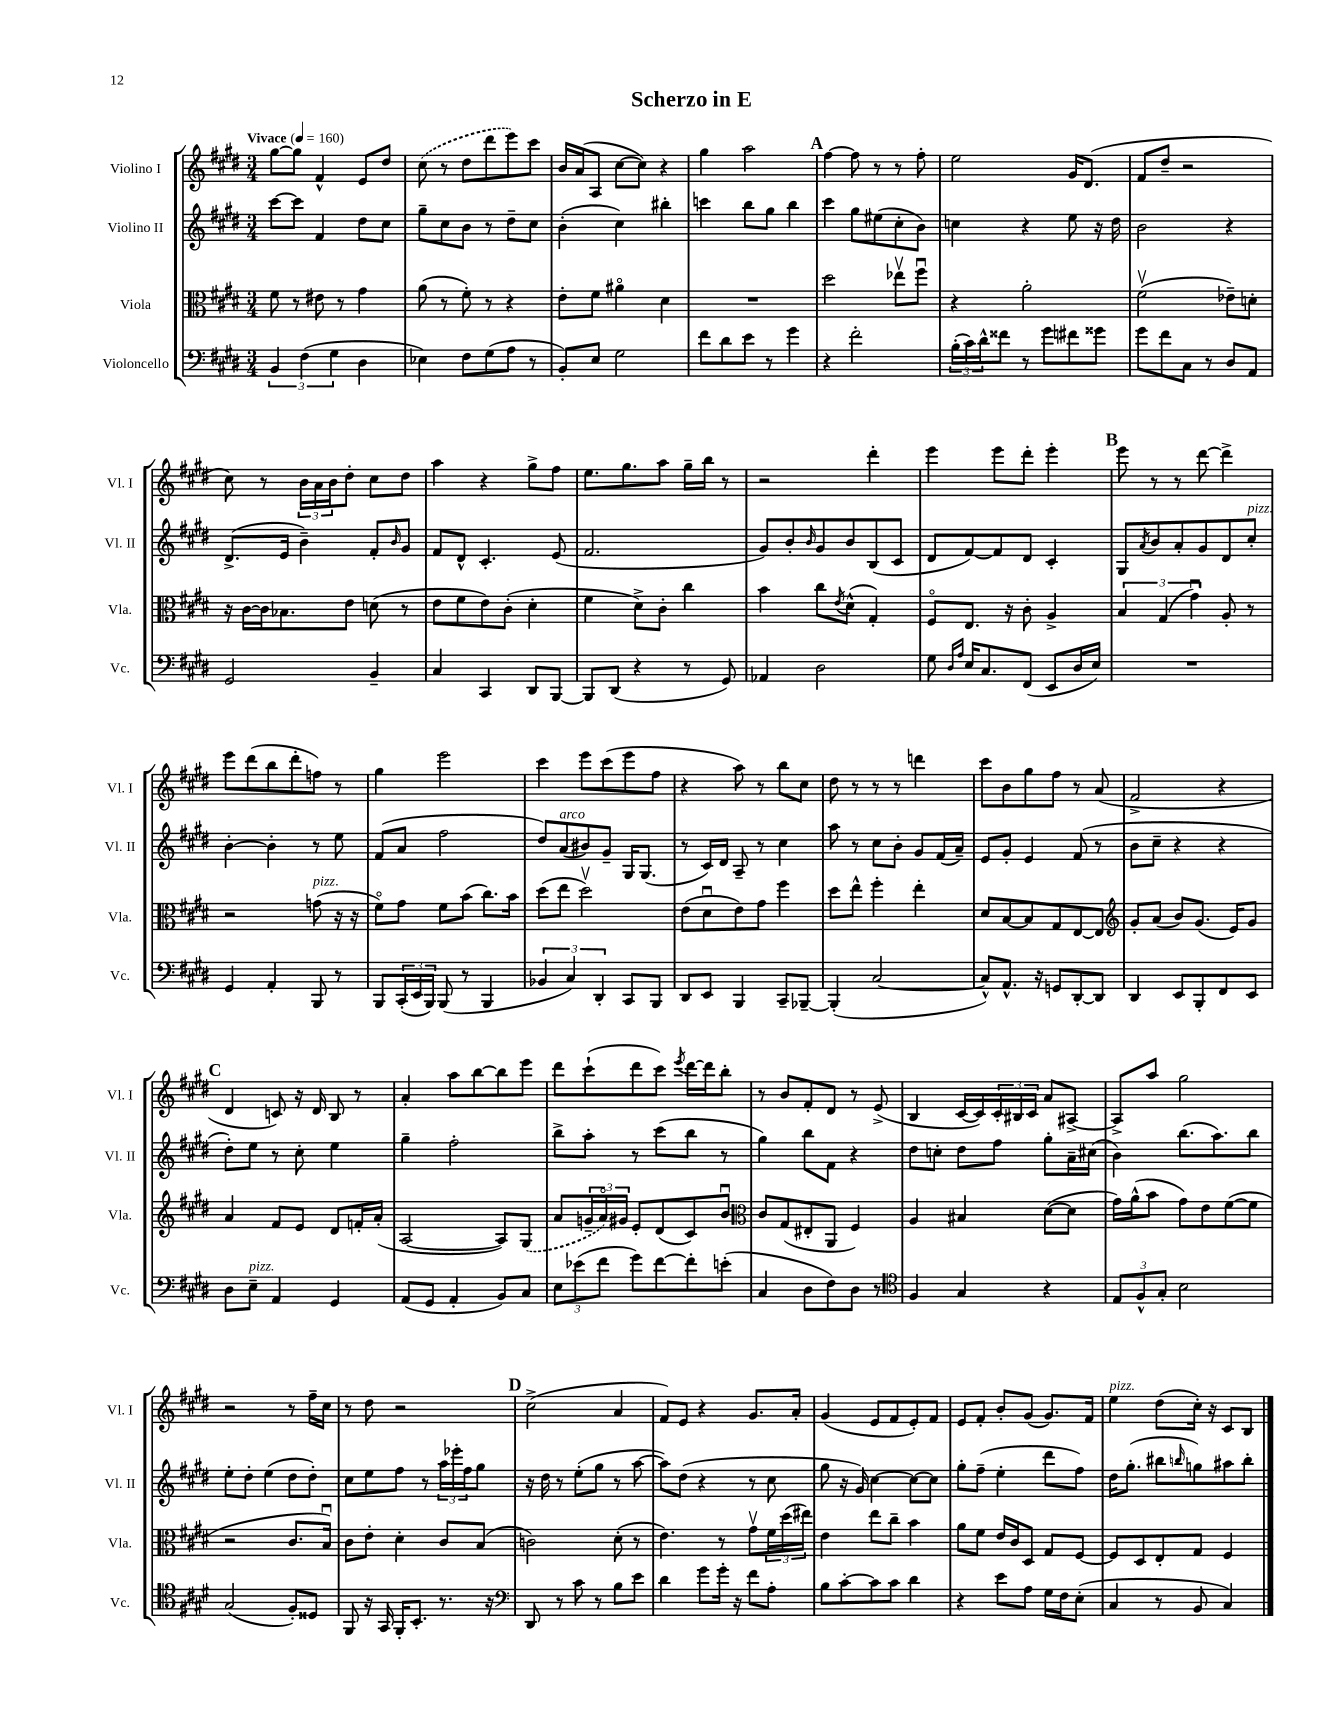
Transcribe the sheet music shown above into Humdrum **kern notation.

**kern	**kern	**kern	**kern
*staff4	*staff3	*staff2	*staff1
*clefF4	*clefC3	*clefG2	*clefG2
*k[f#c#g#d#]	*k[f#c#g#d#]	*k[f#c#g#d#]	*k[f#c#g#d#]
*M3/4	*M3/4	*M3/4	*M3/4
*MM160	*MM160	*MM160	*MM160
6BB	8f#	[8ccc#	[8gg#
.	8r	8ccc#]	8gg#]
(6F#	.	.	.
.	8e#	4f#	4f#^^
6G#	.	.	.
.	8r	.	.
4D#	4g#	8dd#	8e
.	.	8cc#	8dd#
=	=	=	=
4E-)	(8a	8gg#~	(8cc#
.	8r	8cc#	8r
8F#	8f#')	8b	8dd#
(8G#	8r	8r	8ddd#
8A	4r	8dd#~	8eee)
8r	.	8cc#	8ccc#
=	=	=	=
8BB')	8e'	(4b'	16b
.	.	.	(16a
8E	8f#	.	8A
2G#	4a#o	4cc#)	[8cc#
.	.	.	8cc#])
.	4d#	4bb#'	4r
=	=	=	=
8f#	2.r	4ccc	4gg#
8d#	.	.	.
8e	.	8bb	2aa
8r	.	8gg#	.
4g#	.	4bb	.
=	=	=	=
4r	2dd#	4ccc#	[4ff#
2f#'	.	8gg#	8ff#]
.	.	(8ee#	8r
.	8ee-v	8cc#'	8r
.	8ff#u	8b)	8ff#'
=	=	=	=
(24B'	4r	4cc	2ee
24c#)	.	.	.
24d#^^	.	.	.
8f##	.	.	.
8r	2a'	4r	.
8g#	.	.	.
8f#	.	8ee	16g#
.	.	.	(8.d#
8g##	.	16r	.
.	.	16dd#	.
=	=	=	=
8g#	(2f#v	2b	8f#
8f#	.	.	8dd#~
8C#	.	.	2r
8r	.	.	.
8D#	8e-~)	4r	.
8AA	8d'	.	.
=	=	=	=
2GG#	16r	(8.d#^	8cc#)
.	[16c#	.	.
.	16c#]	.	8r
.	8.B-	16e	.
.	.	4b~)	24b
.	.	.	24a
.	.	.	24b
.	8e	.	8dd#'
4BB~	(8d	8f#'	8cc#
.	.	16qqb	.
.	8r	8g#	8dd#
=	=	=	=
4C#	8e	8f#	4aa
.	8f#	8d#^^	.
4CC#	8e)	4.c#'	4r
.	(8c#'	.	.
8DD#	4d#'	.	8gg#^
[8BBB	.	(8e	8ff#
=	=	=	=
8BBB]	4f#	2.f#	8.ee
(8DD#	.	.	.
.	.	.	8.gg#
4r	8d#^)	.	.
.	8c#'	.	8aa
8r	4cc#	.	16gg#~
.	.	.	16bb
8GG#)	.	.	8r
=	=	=	=
4AA-	4b	8g#)	2r
.	.	8b'	.
.	.	16qqb	.
2D#	8cc#	8g#	.
.	8qe	.	.
.	(8d#^^	8b	.
.	4G#')	(8B	4ddd#'
.	.	8c#	.
=	=	=	=
8G#	8F#o	8d#	4eee
16qqD#	.	.	.
16qqA	.	.	.
16E	8.E	[8f#)	.
8.C#	.	.	.
.	.	8f#]	8eee
.	16r	.	.
(8FF#	8c#'	8d#	8ddd#'
8EE	4A^	4c#'	4eee'
16D#	.	.	.
16E)	.	.	.
=	=	=	=
2.r	6B	8G#	8eee
.	.	8qa	.
.	.	8b	8r
.	(6G#	.	.
.	.	8a'	8r
.	6g#u)	.	.
.	.	8g#	[8ddd#
.	8A'	8d#	4ddd#^]
.	8r	8cc#'	.
=	=	=	=
4GG#	2r	[4b'	8eee
.	.	.	(8ddd#
4AA'	.	4b']	8bb
.	.	.	8ddd#'
8BBB	(8g	8r	8ff)
8r	16r	8ee	8r
.	16r	.	.
=	=	=	=
8BBB	8f#o)	(8f#	4gg#
(24CC#'	8g#	8a	.
24EE	.	.	.
24BBB)	.	.	.
(8BBB	8f#	2ff#	2eee
8r	(8b	.	.
4BBB	8.cc#)	.	.
.	16b	.	.
=	=	=	=
6BB-	(8dd#	8dd#)	4ccc#
.	8ee	(8a	.
6C#)	.	.	.
.	2dd#v)	8b#)	8eee
6DD#'	.	.	.
.	.	8g#~	(8ccc#
8CC#	.	16G#	8eee
.	.	(8.G#	.
8BBB	.	.	8ff#
=	=	=	=
8DD#	(8e	8r	4r
8EE	8d#u	16c#)	.
.	.	16d#	.
4BBB	8e)	8A~	8aa)
.	8g#	8r	8r
8CC#~	4ff#	4cc#	8bb
[8BBB-~	.	.	8cc#
=	=	=	=
(4BBB-']	8dd#	8aa	8dd#
.	8ee^^	8r	8r
[2C#	4ff#'	8cc#	8r
.	.	8b'	8r
.	4ee'	8g#	4ddd
.	.	(16f#	.
.	.	16a~)	.
=	=	=	=
8C#^^])	8d#	8e	8ccc#
8.AA^^	[8B	8g#'	8b
.	8B]	4e	8gg#
16r	.	.	.
8GG	8G#	.	8ff#
[8DD#'	[8E	(8f#	8r
8DD#]	8E]	8r	(8a
=	=	=	=
*	*clefG2	*	*
4DD#	8g#'	8b	2f#^
.	(8a	8cc#~	.
8EE	8b)	4r	.
8BBB'	(8.g#	.	.
8FF#	.	4r	4r
.	16e)	.	.
8EE	8g#	.	.
=	=	=	=
8D#	4a	8dd#')	4d#
8E~	.	8ee	.
4AA	8f#	8r	8c)
.	8e	8cc#'	16r
.	.	.	16d#
4GG#	8d#	4ee	8B
.	16f'	.	8r
.	(16a'	.	.
=	=	=	=
(8AA	[2A	4gg#~	4a'
8GG#	.	.	.
4AA'	.	2ff#'	8aa
.	.	.	[8bb
8BB)	8A])	.	8bb]
8C#	(8G#	.	8eee
=	=	=	=
12E	8a	8bb^	8ddd#
(12e-	.	.	.
.	24g~	8aa'	(8ccc#`
12f#	24ao)	.	.
.	24g#	.	.
8g#)	8e'	8r	8ddd#
[8f#	(8d#	(8ccc#	8ccc#)
.	.	.	8qeee
8f#']	8c#)	8bb	[16ddd#
.	.	.	16ddd#]
(8e'	8bu	8r	8bb'
=	=	=	=
*	*clefC3	*	*
4C#	8c#	4gg#)	8r
.	(8G#	.	8b
8D#	8E#'	8bb	8f#'
8F#)	8AA	8f#	8d#
8D#	4F#)	4r	8r
8r	.	.	(8e^
=	=	=	=
*clefC4	*	*	*
4F#	4A	8dd#	4B
.	.	8cc'	.
4G#	4B#	8dd#	[16c#
.	.	.	16c#])
.	.	8ff#	24c#'
.	.	.	24B#
.	.	.	24c#
4r	([8d#	8gg#'	8a
.	8d#]	16a~	[8A#^
.	.	(16cc#	.
=	=	=	=
12E	16g#)	4b)	8A#^]
.	(16a^^	.	.
12F#^^	.	.	.
.	8b	.	8aa
12G#'	.	.	.
2B	8g#)	(8.bb	2gg#
.	8e	.	.
.	.	8.aa)	.
.	([8f#	.	.
.	8f#]	8bb	.
=	=	=	=
(2G#	2r	8ee'	2r
.	.	8dd#'	.
.	.	(4ee	.
8F#')	8.c#	8dd#	8r
8D##	.	8dd#')	16ff#~
.	16Bu)	.	16cc#
=	=	=	=
8FF#	8c#	8cc#	8r
16r	8e'	8ee	8dd#
16GG#	.	.	.
16FF#'	4d#'	8ff#	2r
8.BB'	.	.	.
.	.	8r	.
8.r	8c#	24aa	.
.	.	24eee-'	.
.	.	24ff#	.
.	(8B	8gg#	.
16r	.	.	.
=	=	=	=
*clefF4	*	*	*
8DD#	2c)	16r	(2cc#^
.	.	16dd#	.
8r	.	8r	.
8c#	.	(8ee'	.
8r	.	8gg#	.
8B	(8d#'	8r	4a
8e	8r	[8aa	.
=	=	=	=
4d#	4.e)	8aa])	8f#)
.	.	(8dd#	8e
8g#	.	4r	4r
16g#'	8r	.	.
16r	.	.	.
8f#	8g#v	8r	8.g#
8A'	24f#	8cc#	.
.	(24dd#	.	.
.	.	.	16a'
.	24ee#)	.	.
=	=	=	=
8B	4e	8gg#	(4g#
[8c#'	.	16r	.
.	.	16g#)	.
8c#]	8ee	[4cc#	8e
8c#	8cc#~	.	8f#
4d#	4b	8cc#_	8e')
.	.	8cc#]	8f#
=	=	=	=
4r	8a	8gg#'	8e
.	8f#	(8ff#~	8f#'
8e	16e	4ee'	8b'
.	16c#	.	.
8A	8D#	.	(8g#
16G#	8G#	8ddd#	8.g#)
16F#	.	.	.
(8E'	[8F#	8ff#)	.
.	.	.	16f#
=	=	=	=
4C#	8F#]	16dd#	4ee
.	.	(8.gg#'	.
.	8D#	.	.
8r	8E'	8bb#	(8dd#
.	.	16qqbb	.
8BB	8G#	8gg)	16cc#')
.	.	.	16r
4C#)	4F#	8aa#	8c#
.	.	8bb'	8B
==	==	==	==
*-	*-	*-	*-
